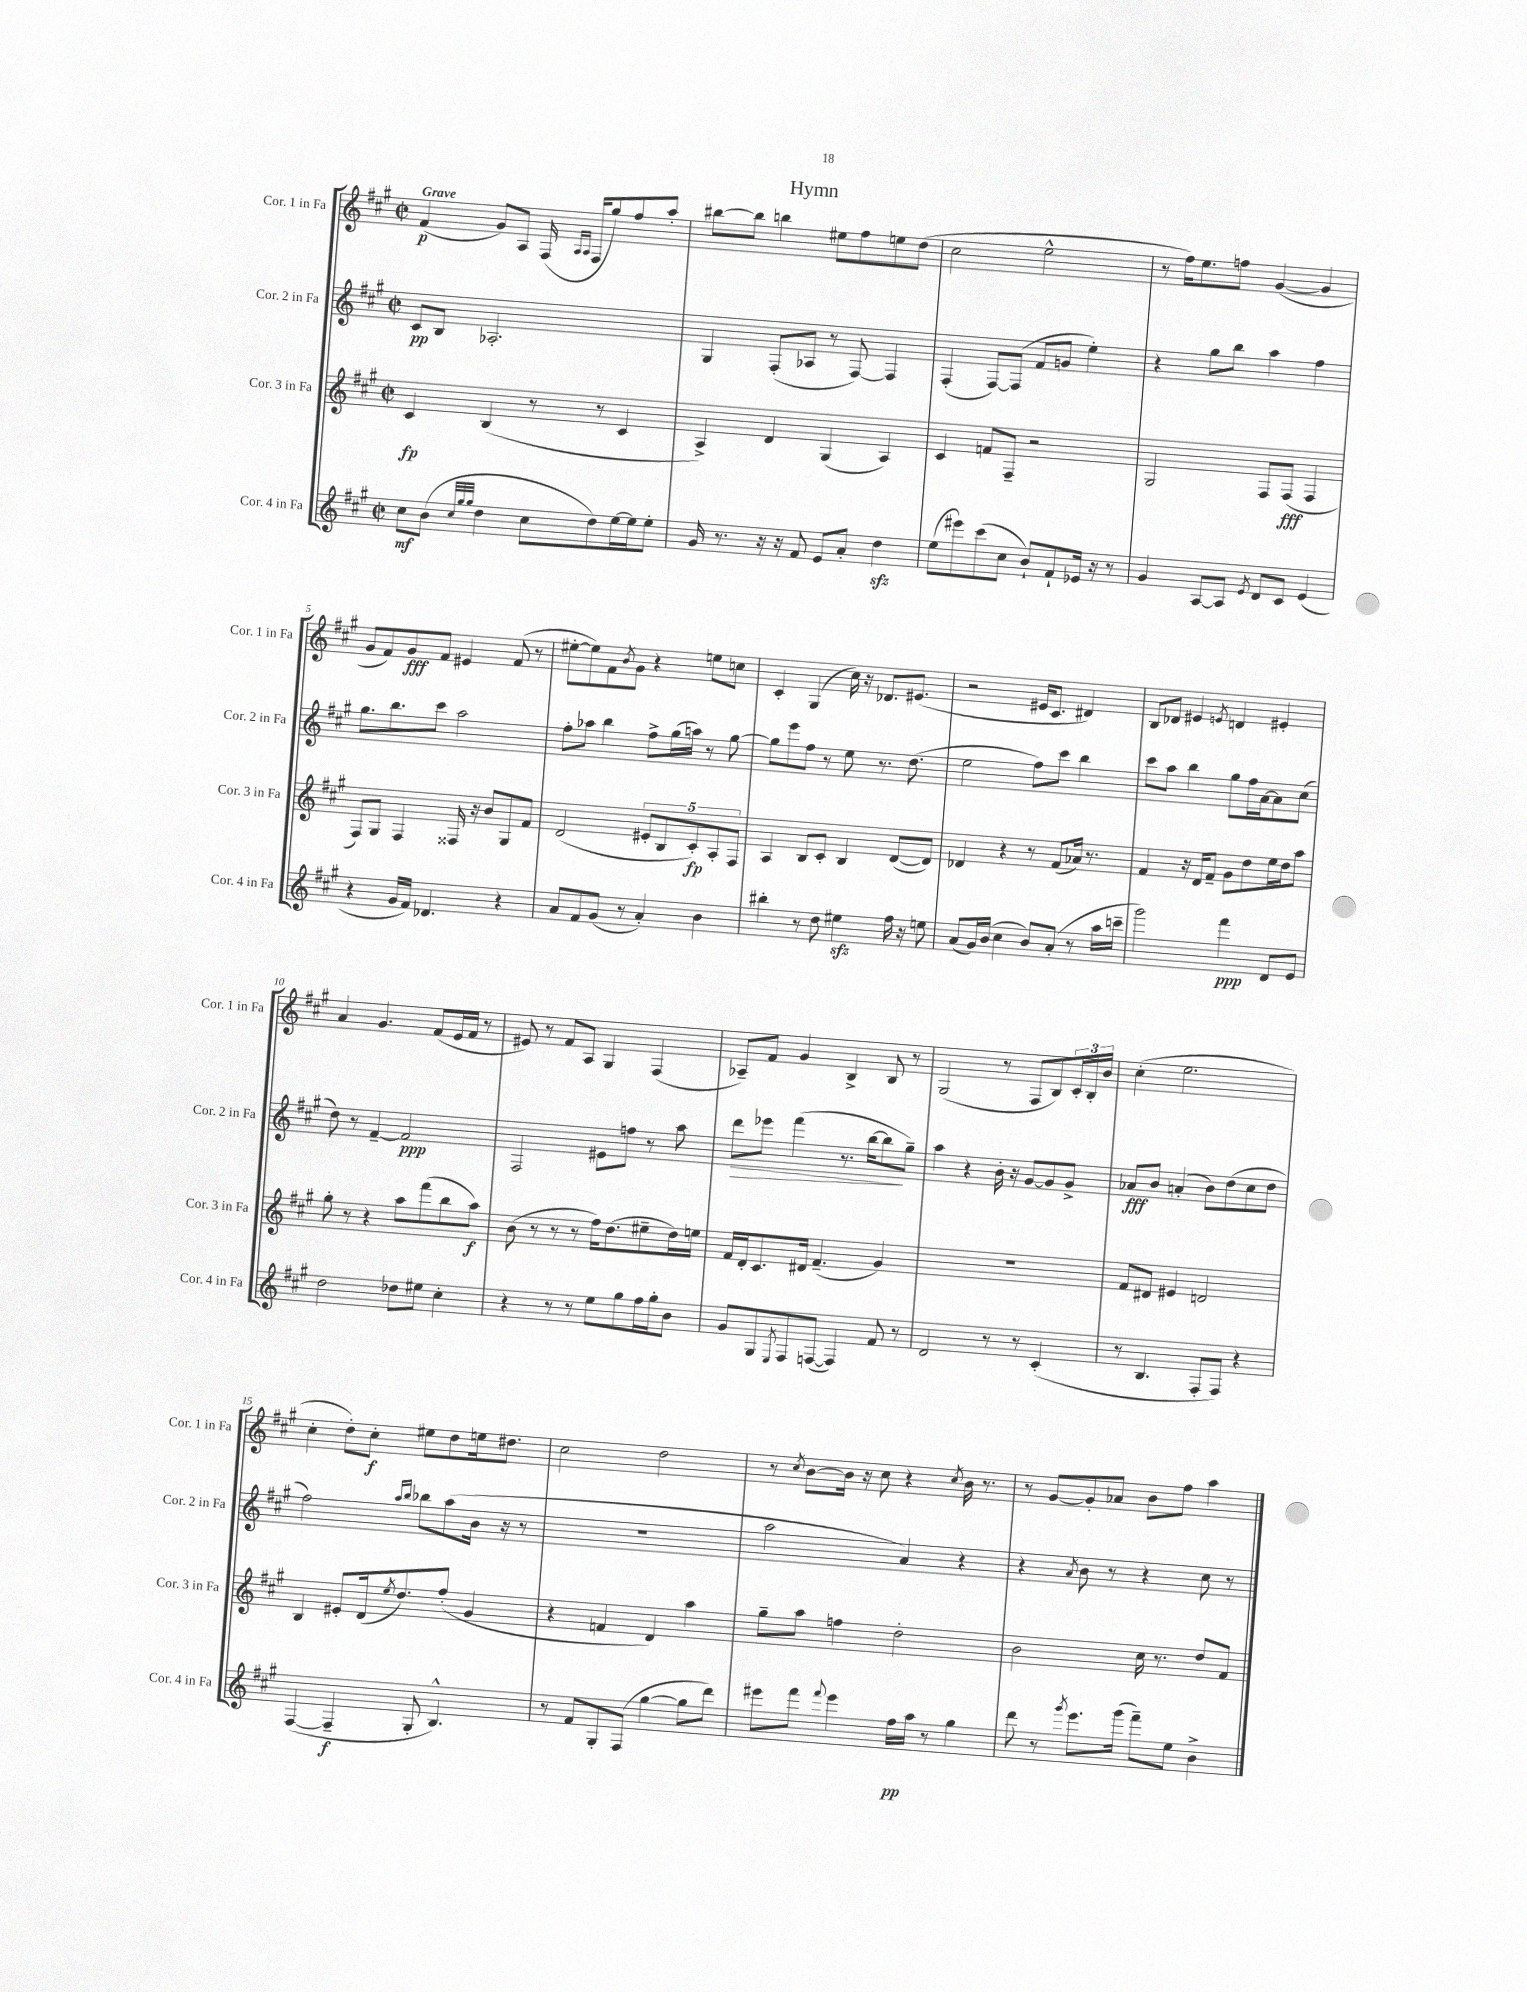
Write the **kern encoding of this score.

**kern	**kern	**kern	**kern
*staff4	*staff3	*staff2	*staff1
*clefG2	*clefG2	*clefG2	*clefG2
*k[f#c#g#]	*k[f#c#g#]	*k[f#c#g#]	*k[f#c#g#]
*M2/2	*M2/2	*M2/2	*M2/2
*met(c|)	*met(c|)	*met(c|)	*met(c|)
8cc#\L	4c#/	8c#/L	(4f#/
(8b\J	.	8B/J	.
32qqcc#/LLL	.	.	.
32qqgg#/	.	.	.
32qqgg#/JJJ	.	.	.
4dd\	(4B/	2.A-'/	8g#/L)
.	.	.	8A/J
8cc#\L	8r	.	(16F#/
.	.	.	16qqA/LL
.	.	.	16qqA/JJ
.	.	.	16F#/LK
8dd\)	8r	.	8gg#/)
[16ee\L	4c#/	.	8ff#/
16ee\]J	.	.	.
8ee'\J	.	.	8aa'/J
=	=	=	=
16g#/	4A^/)	4G#/	[8bb#\L
8.r	.	.	.
.	.	.	8bb#\]J
16r	4d/	(8F#'/L	4bb\
16r	.	.	.
8f#/	.	8A-/J	.
8e/L	(4G#/	8r	8ee#\L
8a'/J	.	[8F#/)	8ff#\
4dd\	4A/)	4F#/]	8ee\
.	.	.	(8dd\J
=	=	=	=
(8ee\L	4c#/	(4F#'/	2cc#\
8eee#\)	.	.	.
(8ccc#\	8f/L	[8F#/L)	.
8cc#\J	8F#~/J	(8F#/]J	.
8b`/L)	2r	8f#/L	2ee^^\
8f#`/	.	8g/J	.
16e-/Jk	.	4ee'\)	.
16r	.	.	.
8r	.	.	.
=	=	=	=
4g#/	2G#/	4r	8r
.	.	.	16ff#\LK)
.	.	.	8.ee\
[8A/L	.	8gg#\L	.
8A/]J	.	8bb\J	8ff\J
8qe/	.	.	.
8d/L	8F#/L	4aa\	([4g#/
8c#/J	(8F#/J	.	.
(4e/	4F#/	4ff#\	4g#/]
=	=	=	=
4r	8F#/L)	8.gg#\L	8g#/L
.	8G#/J	.	8f#/)
.	.	8.bb\	.
16g#/LL	4F#/	.	8g#/
16f#/JJ)	.	.	.
4.d-/	.	8ccc#\J	8f#/J
.	16F##/	2aa\	4e#/
.	16r	.	.
.	8b/L	.	.
4r	8G#/	.	(8f#/
.	8f#/J	.	8r
=	=	=	=
8a/L	(2d/	8ff#'\L	[8ee#'\L
8f#/	.	8aa-\J	8ee#\])
(8g#/J	.	4bb\	8f#\
.	.	.	8qb/
8r	.	.	8g#\J
4a'/)	10e#'/L	8ff#^\L	4r
.	10B/	.	.
.	.	(16gg#\L	.
.	.	16aa\JJ)	.
.	10c#'/)	.	.
4b\	.	8r	8ee\L
.	10A'/	.	.
.	.	[8gg#\	8cc\J
.	10F#/J	.	.
=	=	=	=
4bb#'\	4A/	8gg#\]L	4c#'/
.	.	8eee\	.
8r	8B/L	8ff#\J	(4G#/
8dd\	8c#'/J	8r	.
4ee#\	4B/	8ee\	16cc#\)
.	.	.	16r
.	.	8.r	8.d-/L
16ff#\	([8d/L	.	.
16r	.	(8.dd\	(8.e#/J
8ee\	8d/]J)	.	.
=	=	=	=
(8a/L	4d-/	2ee\	2r
16g#/L)	.	.	.
(16b/JJ	.	.	.
4cc#\	4r	.	.
8b/L)	8r	8ff#\L)	16e#/LK
.	.	.	8.c#/J
(8a'/J	(8f#/L	8ccc#\J	.
8r	16a-/Jk)	4bb\	4d#/)
.	8.r	.	.
16aa\LL	.	.	.
16ccc~\JJ	.	.	.
=	=	=	=
2ggg#\)	4f#/	8ccc#\L	8B/L
.	.	8aa\J	8d-/J
.	16r	4bb\	4e#/
.	16d/LK	.	.
.	8f#~/J	.	.
.	.	.	8qe/
4fff#\	8g#\L	8gg#\L	4d/
.	8dd\	16ff#\L	.
.	.	[16a\J	.
8d/L	16ee\L	8a\]	4e#'/
.	16dd\J	.	.
8e/J	8aa\J	(8cc#\J	.
=	=	=	=
2dd\	8gg#'\	8dd\)	4a/
.	8r	8r	.
.	4r	[4f#~/	4.g#/
8dd-\L	8aa\L	2f#/]	.
8ee#\J	(8fff#\	.	(8f#/L
4cc#'\	8bb\	.	16e/L
.	.	.	16f#/JJ
.	8aa\J)	.	8r
=	=	=	=
4r	(8b\	2F#/	8e#/)
.	8r	.	8r
8r	8r	.	8f#/L
8r	8r	.	8A/J
8ee\L	16ff#\LK)	8e#\L	4G#/
.	(8.dd\	.	.
8gg#\	.	8ff\J	.
16ff#\L	8ee#~\	8r	(4F#/
16gg#'\J	.	.	.
8b\J	16dd\L)	8aa\	.
.	16ee\JJ	.	.
=	=	=	=
8g#/L	16f#/LL	8ddd\L	8A-~/L)
.	16d'/J	.	.
8G#/	8.c#/	8eee-\J	8f#/J
8qE/	.	.	.
8F#/	.	(4fff#\	4g#/
.	16d#/Jk	.	.
([8F/J	(4.f#~/	.	.
4F/])	.	8.r	4B^/
.	.	[16bb\LK	.
8f#/	4g#/)	8bb\]	8B/
8r	.	8gg#~\J)	8r
=	=	=	=
2d/	1r	4aa\	(2G#/
.	.	4r	.
8r	.	16b'\	8r
.	.	16r	.
8r	.	[8g#/L	8F#/L
(4c#'/	.	8g#/]	8B/)
.	.	8g#^/J	24c#'/L
.	.	.	24B'/
.	.	.	24b/JJ
=	=	=	=
8r	8f#/L	8a-/L	(4cc#'\
4.B/	8d#/J	8b/J	.
.	4e#/	(4a'/	2.ee\
8F#'/L	2d/	8b\L)	.
8F#/J)	.	(8dd\	.
4r	.	8cc#\	.
.	.	8dd\J	.
=	=	=	=
([4F#/	4B/	2ff#\)	4cc#'\
4F#~/]	8e#'/L	.	8dd'\L)
.	(16d/k	.	8cc#'\J
.	8qee/	.	.
.	8.dd/)	.	.
.	.	16qqaa/LL	.
.	.	16qqbb/JJ	.
8G#'/	.	8bb-\L	8ee#\L
4.B^^/)	(8ff#'/J	(8aa\	8dd\
.	4g#/	16b\Jk	16ee\k
.	.	16r	8.dd#\J
.	.	8r	.
=	=	=	=
8r	4r	1r	2cc#\
8f#/L	.	.	.
8G#'/	4f/	.	.
(8F#/J	.	.	.
[4gg#\	4d/)	.	2dd\
8gg#\]L	4aa\	.	.
8ddd\J)	.	.	.
=	=	=	=
8eee#\L	8gg#~\L	2aa\	8r
.	.	.	8qcc#/
8fff#\J	8aa\J	.	[8b\L
8qqfff#/	.	.	.
4eee#\	4ff\	.	16b\]Jk
.	.	.	16r
.	.	.	8cc#\
16ff#\LL	2dd'\	4a/)	4r
16aa\JJ	.	.	.
8r	.	.	.
.	.	.	8qcc#/
4gg#\	.	4r	16b\
.	.	.	8.r
=	=	=	=
8ddd\	2b\	4r	8r
8r	.	.	[8g#/L
8qggg#/	.	8qa/	.
8.eee\L	.	8b\	8g#'/]
.	.	8r	8a-/J
(16ggg#\Jk	.	.	.
8fff#~\L)	16cc#\	4r	8b\L
.	8.r	.	.
8ee\J	.	.	8ff#\J
4b^\	8dd/L	8cc#\	4aa\
.	8f#/J	8r	.
==	==	==	==
*-	*-	*-	*-
